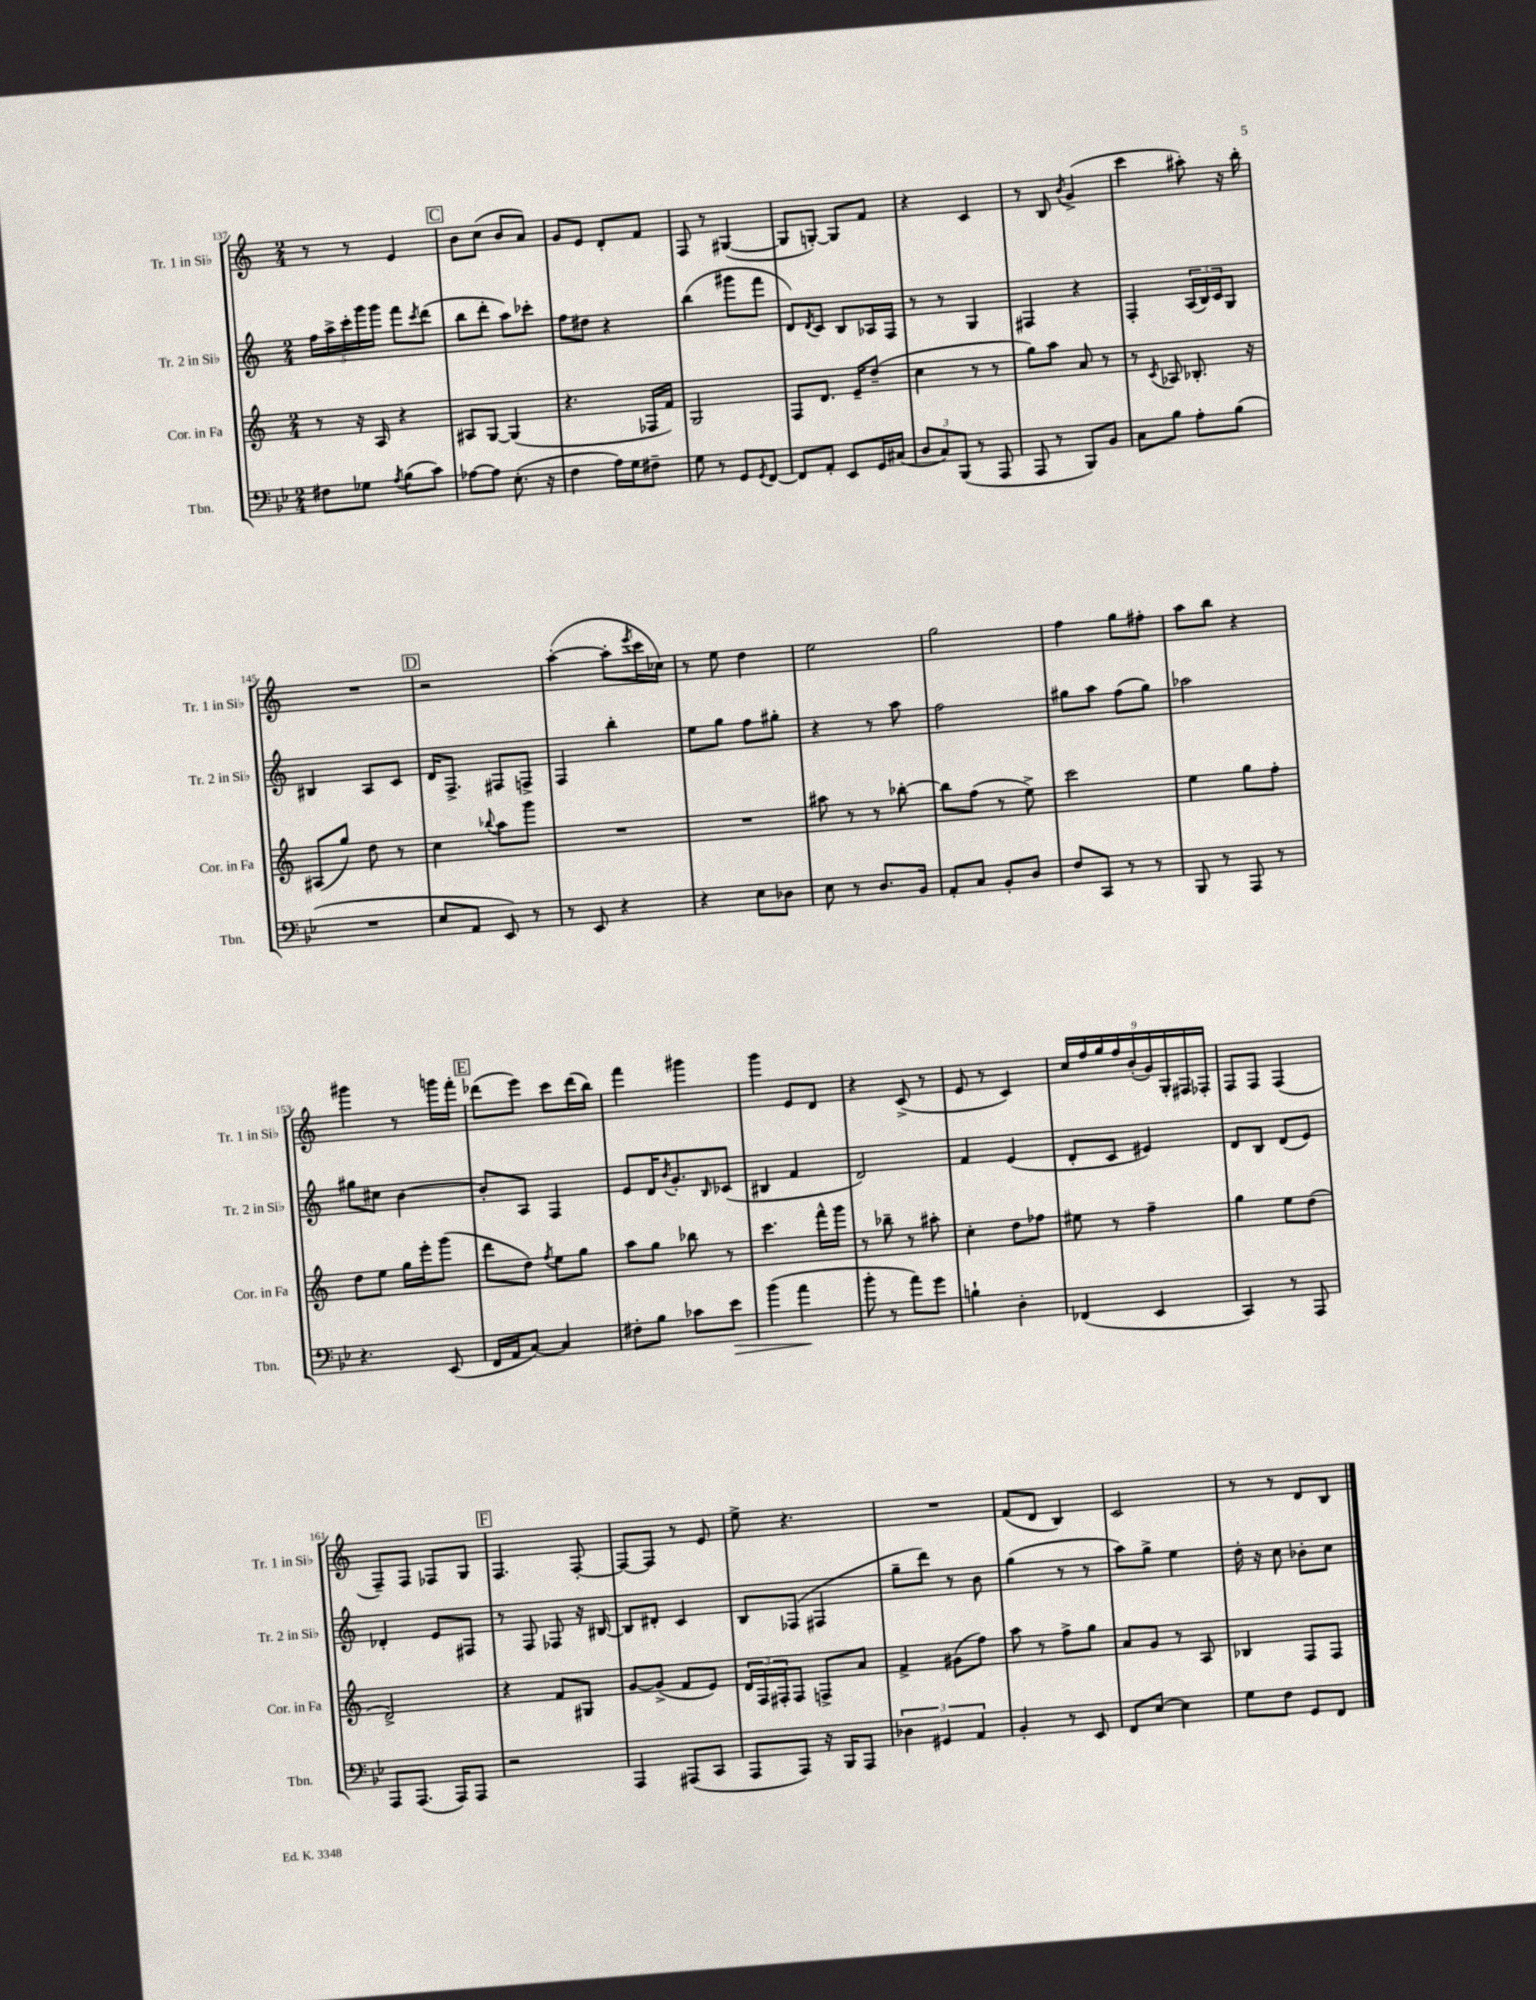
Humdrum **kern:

**kern	**dynam	**kern	**kern	**kern
*part4	*part4	*part3	*part2	*part1
*staff4	*staff4	*staff3	*staff2	*staff1
*I"Tbn.	*	*I"Cor. in Fa	*I"Tr. 2 in Si♭	*I"Tr. 1 in Si♭
*I'Tbn.	*	*I'Cor. in Fa	*I'Tr. 2 in Si♭	*I'Tr. 1 in Si♭
*clefF4	*	*clefG2	*clefG2	*clefG2
*k[b-e-]	*	*k[]	*k[]	*k[]
*M2/4	*	*M2/4	*M2/4	*M2/4
=137	=137	=137	=137	=137
8F#X\L	.	8r	20ff\LL	8r
.	.	.	20aa^\	.
.	.	.	20ccc'\	.
8G-X\J	.	16r	.	8r
.	.	.	20ggg\	.
.	.	16A/	.	.
.	.	.	20ggg\JJ	.
8qA/	.	.	.	.
(8B-\L	.	4r	8fff\L	4e/
.	.	.	8qccc/	.
8c\J)	.	.	(8ddd\J	.
!!LO:REH:place=s1:t=C
=138	=138	=138	=138	=138
[8A-X\L	.	8A#X/L	8bb\L	8b\L
8A-\J]	.	[8G/J	8ddd'\J	(8cc\J
(8.E-'\	.	(4G/]	8aa\L)	8b/L
.	.	.	8ccc-X'\J	8a/J)
16r	.	.	.	.
=139	=139	=139	=139	=139
4F\	.	4.r	8ff\L	8g/L
.	.	.	8dd#X\J	8e/J
16A\LL)	.	.	4r	8d'/L
16G\J	.	.	.	.
8F#X~\J	.	16F-X/LL	.	8f/J
.	.	16f/JJ)	.	.
=140	=140	=140	=140	=140
8G\	.	2G/	(4bb\	8F/
8r	.	.	.	8r
8GG/L	.	.	8ggg#X\L	([4G#X/
8qGG/	.	.	.	.
[8FF/J	.	.	8fff\J	.
=141	=141	=141	=141	=141
8FF/L]	.	8F/L	8d/L)	8G#/L]
.	.	.	8qd/	.
8AA'/J	.	8.d/J	8c/J	[8Gn'/J)
8EE-/L	.	.	8B/L	8G/L]
.	.	16e~/KL	.	.
16GG/L	.	(8dd~/J	16A-X/L	8f/J
(16C#X/JJ	.	.	16F/JJ	.
=142	=142	=142	=142	=142
12D/L	.	4cc\	8r	4r
12C/)	.	.	.	.
.	.	.	8r	.
(12BBB-/J	.	.	.	.
8r	.	8r	4G/	4c/
8AAA/	.	8r	.	.
=143	=143	=143	=143	=143
8AAA/	.	8gg\L)	4F#X/	8r
8r	.	8aa\J	.	8B/
.	.	.	.	8qb/
8BBB-/L)	.	8a/	4r	(4g^/
8BB-/J	.	8r	.	.
=144	=144	=144	=144	=144
8C\L	.	8r	4F'/	4ccc\
.	.	8qc/	.	.
8B-\J	.	8A-X/	.	.
8A'\L	.	8.B-X'/	(24A/LL	8aa#X'\)
.	.	.	24B/)	.
.	.	.	24c/J	.
(8B-\J	.	.	8G/J	16r
.	.	16r	.	16bb'\
!!LO:LB:g=z
=145	=145	=145	=145	=145
2r	.	(8A#X/L	4B#X/	2r
.	.	8gg/J)	.	.
.	.	8dd\	8A/L	.
.	.	8r	8c/J	.
!!LO:REH:place=s1:t=D
=146	=146	=146	=146	=146
8E-/L	.	4cc\	16d/KL	2r
.	.	.	8.F^/J	.
8AA/J	.	.	.	.
.	.	8qqbb-X/	.	.
8EE-/)	.	8aa\L	8F#X/L	.
8r	.	8ggg\J	8Fn^/J	.
=147	=147	=147	=147	=147
8r	.	2r	4F/	([4aa'\
8EE-/	.	.	.	.
4r	.	.	4bb'\	8aa'\L]
.	.	.	.	8qeee/
.	.	.	.	16ccc\L
.	.	.	.	16cc-X\JJ)
=148	=148	=148	=148	=148
4r	.	2r	8ee\L	8r
.	.	.	8gg\J	8ee\
8E-\L	.	.	8ff\L	4dd\
8D-X\J	.	.	8gg#X'\J	.
=149	=149	=149	=149	=149
8E-\	.	8aa#X\	4r	2ee\
8r	.	8r	.	.
8.D/L	.	8r	8r	.
.	.	[8bb-X'\	8aa\	.
16BB-/Jk	.	.	.	.
=150	=150	=150	=150	=150
8AA'/L	.	8bb-\L]	2ff\	2gg\
8C/J	.	(8ff\J	.	.
8BB-'/L	.	8r	.	.
8D/J	.	8ee^\)	.	.
=151	=151	=151	=151	=151
8F/L	.	2ccc\	8gg#X\L	4ff\
8CC/J	.	.	8aa\J	.
8r	.	.	(8ff\L	8gg\L
8r	.	.	8gg#\J)	8ff#X'\J
=152	=152	=152	=152	=152
8BBB-/	.	4ee\	2aa-X\	8aa\L
8r	.	.	.	8bb\J
8AAA/	.	8gg\L	.	4r
8r	.	8ff'\J	.	.
!!LO:LB:g=z
=153	=153	=153	=153	=153
4.r	.	8dd\L	8gg#X\L	4ggg#X\
.	.	8ee\J	8cc#X\J	.
.	.	16gg\LL	[4b\	8r
.	.	16eee'\J	.	.
(8EE-/	.	(8ggg\J	.	16gggn\LL
.	.	.	.	16fff'\JJ
!!LO:REH:place=s1:t=E
=154	=154	=154	=154	=154
16FF/LL	.	8ddd\L	8b'/L]	(8ddd-X\L
16AA/J	.	.	.	.
[8C/J)	.	8dd\J)	8A/J	8eee\J)
.	.	8qff/	.	.
4C/]	.	8ee\L	4F/	8ccc\L
.	.	8gg\J	.	(16ddd-\L
.	.	.	.	16bb\JJ)
=155	=155	=155	=155	=155
8F#X'\L	.	8aa\L	8e/L	4fff\
8B-\J	.	8gg\J	16d/K	.
.	.	.	8qb/	.
.	.	.	8.g'/	.
8c-X\L	.	8bb-X\	.	4ggg#X\
.	.	.	16qqB/	.
!	!LO:HP:b	!	!	!
8e-\J	>	8r	(8c-X/J	.
=156	=156	=156	=156	=156
(4b-\	.	4.ccc\	4B#X/	4ggg\
4a\	.	.	4f/	8e/L
.	.	16fff^^\LL	.	8d/J
.	.	16ggg\JJ	.	.
.	]	.	.	.
=157	=157	=157	=157	=157
8b-'\	.	8r	2d/)	4r
8r	.	8bb-X~\	.	.
8a\L)	.	8r	.	(8c^/
8g\J	.	8aa#X'\	.	8r
=158	=158	=158	=158	=158
4Bn`\	.	4cc'\	4f/	8e/
.	.	.	.	8r
4D'\	.	8dd\L	(4e/	4c/)
.	.	8ff-X\J	.	.
=159	=159	=159	=159	=159
(4FF-X/	.	8ee#X\	8d'/L	18cc/LL
.	.	.	.	18ff/
.	.	.	.	18gg/
.	.	8r	8c/J	.
.	.	.	.	18ff/
.	.	.	.	(18b'/
4EE-/	.	4ff~\	4e#X/)	.
.	.	.	.	18g/)
.	.	.	.	18G'/
.	.	.	.	18F#X/
.	.	.	.	18F-X'/JJ
=160	=160	=160	=160	=160
4CC/)	.	4gg\	8d/L	8F/L
.	.	.	8B/J	8F/J
8r	.	8ee\L	(8d/L	(4F/
8AAA/	.	(8dd\J	8e/J)	.
!!LO:LB:g=z
=161	=161	=161	=161	=161
8AAA/L	.	2d^/)	4d-X'/	8F~/L)
(8.AAA/J	.	.	.	8F/J
.	.	.	8e/L	8F-X/L
16AAA/KL)	.	.	.	.
8AAA/J	.	.	8F#X/J	8G/J
!!LO:REH:place=s1:t=F
=162	=162	=162	=162	=162
2r	.	4r	8r	4.F/
.	.	.	8F/	.
.	.	8f/L	8F-X/	.
.	.	8G#X/J	16r	[8F'/
.	.	.	[16B#X/	.
=163	=163	=163	=163	=163
4AAA/	.	[8g/L	8B#/L]	8F/L_
.	.	(8g^/J]	8d#X'/J	8F/J]
(8AAA#X/L	.	8f/L	4c/	8r
8CC/J	.	8e/J)	.	8e/
=164	=164	=164	=164	=164
8AAA/L	.	24d/LL	8B/L	8ee^\
.	.	24F/	.	.
.	.	24F#X'/J	.	.
8AAA/J)	.	8F#/J	(8F-X/J	4.r
16r	.	8Fn^/L	4F#X/	.
16BBB-/KL	.	.	.	.
8AAA/J	.	8a/J	.	.
=165	=165	=165	=165	=165
6D-X\	.	4f^/	8gg~\L	2r
.	.	.	8ddd\J)	.
6GG#X/	.	.	.	.
.	.	(8g#X\L	8r	.
6AA/	.	.	.	.
.	.	8ff\J)	8b\	.
=166	=166	=166	=166	=166
4BB-'/	.	8aa\	(4gg\	(8f/L
.	.	8r	.	8d/J
8r	.	8ff^\L	8r	4B/)
8EE-/	.	8gg\J	8r	.
=167	=167	=167	=167	=167
8FF/L	.	8a/L	8aa\L)	2c/
[8E-/J	.	8g/J	8gg^\J	.
4E-\]	.	8r	4ee\	.
.	.	8A/	.	.
=168	=168	=168	=168	=168
8G\L	.	4B-X/	16dd'\	8r
.	.	.	16r	.
8F\J	.	.	8cc\	8r
8GG/L	.	8F/L	8b-X'\L	8d/L
8FF/J	.	8F/J	8cc\J	8B/J
==	==	==	==	==
*-	*-	*-	*-	*-
